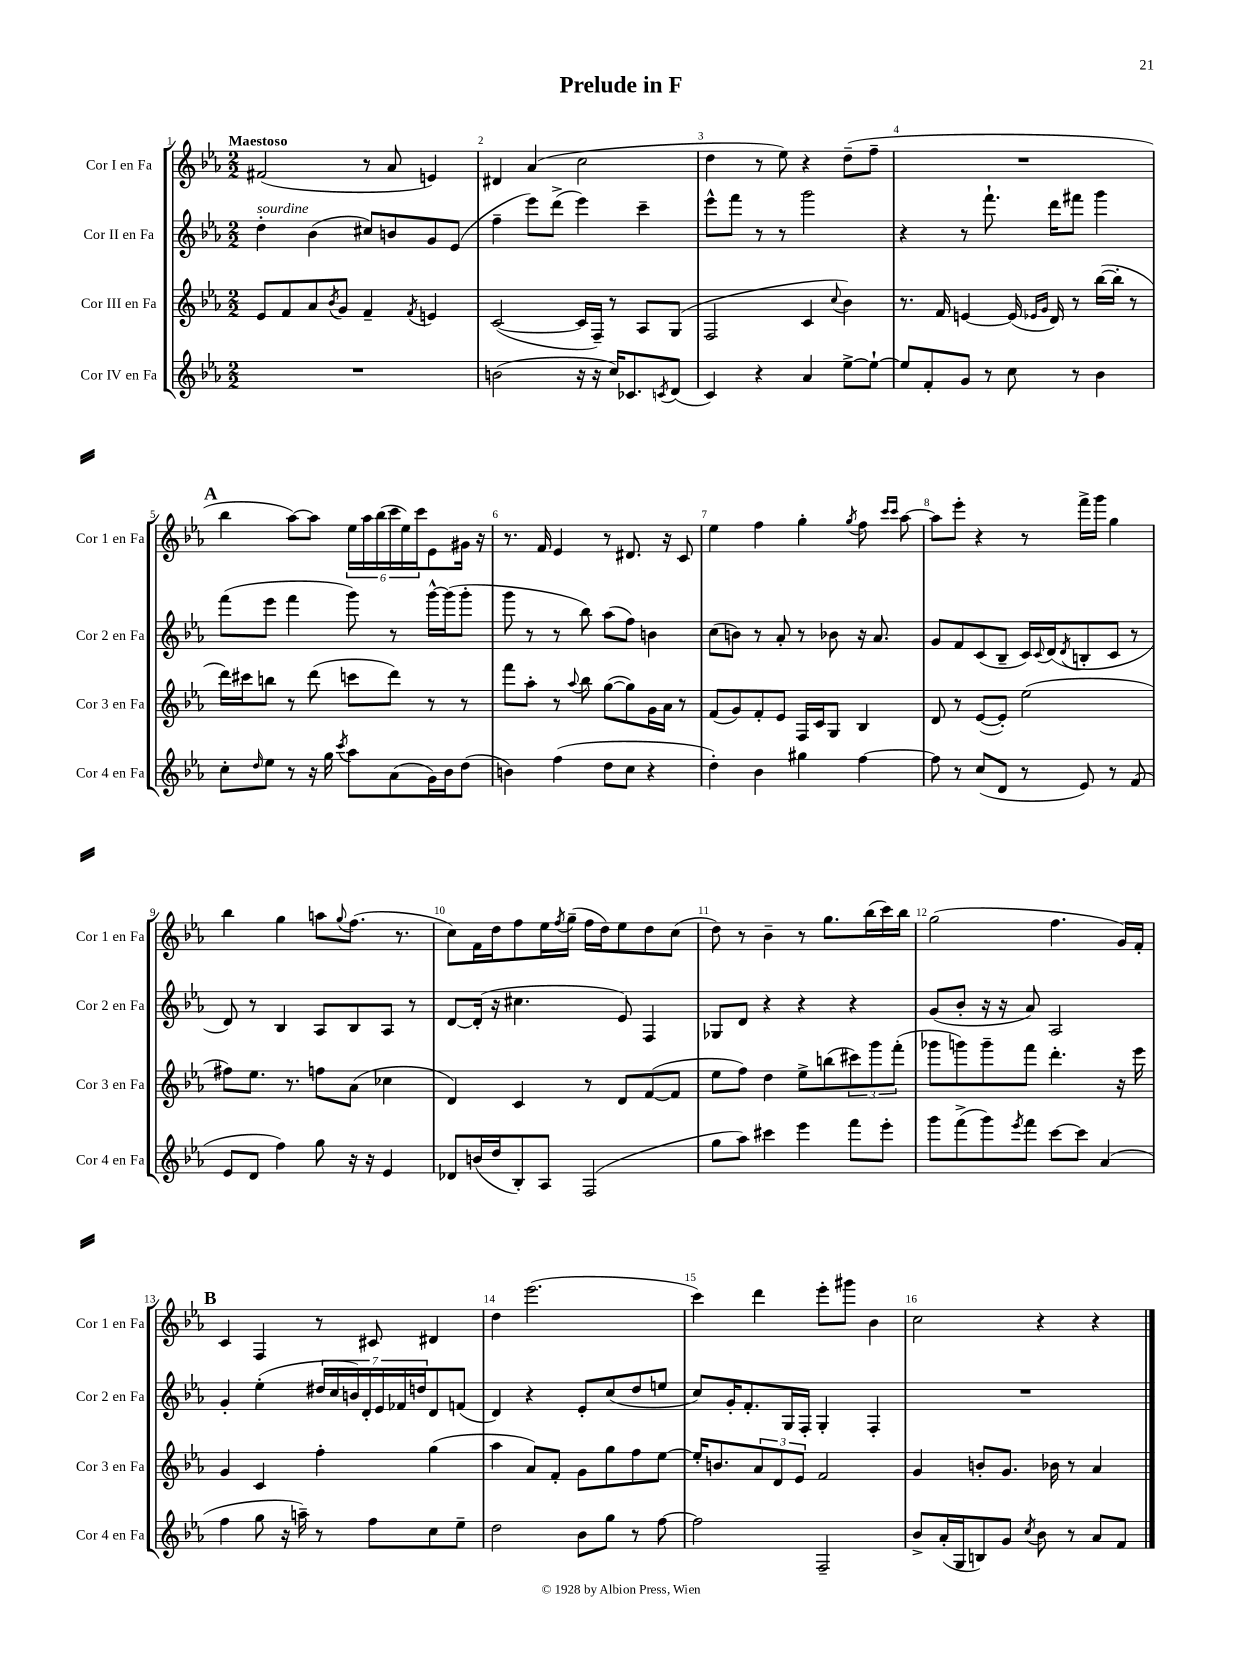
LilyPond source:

\header { title = "Prelude in F" }
<<
\new StaffGroup <<
\new Staff = "s0" \with { instrumentName = "Cor I en Fa" shortInstrumentName = "Cor 1 en Fa" } {
    \clef treble \key ees \major \numericTimeSignature \time 2/2 \tempo "Maestoso"
    fis'2( r8 aes'8 e'4) |
    dis'4 aes'4( c''2 |
    d''4 r8 ees''8) r4 d''8--( f''8-- |
    R1 |
    \mark \markup { \bold "A" } bes''4 aes''8~) aes''8 \tuplet 6/4 { ees''16 aes''16 bes''16( c'''16 ees''16) c'''16 } ees'8 gis'16 r16 |
    r8. f'16 ees'4 r8 dis'8. r16 c'8 |
    ees''4 f''4 g''4-. \acciaccatura { g''8 } f''8 \grace { c'''16 c'''16 } aes''8~ |
    aes''8 ees'''8-. r4 r8 f'''16-> g'''16 g''4 |
    bes''4 g''4 a''8 \appoggiatura { g''8 } f''8.( r8. |
    c''8) f'16 d''16 f''8 ees''16 \acciaccatura { f''8 } g''16--( f''16 d''16) ees''8 d''8 c''8( |
    d''8) r8 bes'4-- r8 g''8. bes''16( c'''16) bes''16 |
    g''2( f''4. g'16) f'16-. |
    \mark \markup { \bold "B" } c'4 f4 r8 cis'8 dis'4 |
    d''4 ees'''2.( |
    c'''4) d'''4 ees'''8-. gis'''8 bes'4 |
    c''2 r4 r4 \bar "|." |
}
\new Staff = "s1" \with { instrumentName = "Cor II en Fa" shortInstrumentName = "Cor 2 en Fa" } {
    \clef treble \key ees \major \numericTimeSignature \time 2/2
    d''4-.^\markup { \italic "sourdine" } bes'4( cis''8) b'8 g'8 ees'8( |
    f''4-- ees'''8) d'''8->( ees'''4) c'''4-- |
    ees'''8-^ f'''8 r8 r8 g'''2 |
    r4 r8 f'''8.-! d'''16 fis'''8 g'''4 |
    \mark \markup { \bold "A" } f'''8( ees'''8 f'''4 g'''8) r8 g'''16~-^ g'''16( g'''8-. |
    g'''8 r8 r8 bes''8) aes''8( f''8) b'4 |
    c''8( b'8) r8 aes'8-. r8 bes'8 r16 aes'8. |
    g'8 f'8 c'8( bes8-- c'16) \appoggiatura { c'8 } d'16( \acciaccatura { d'8 } b8-. c'8 r8 |
    d'8) r8 bes4 aes8 bes8 aes8 r8 |
    d'8~ d'16-.( r16 cis''4. ees'8) f4 |
    ges8 d'8 r4 r4 r4 |
    g'8( bes'8-. r16 r16 aes'8) aes2 |
    \mark \markup { \bold "B" } g'4-. ees''4-.( \tuplet 7/4 { dis''16 c''16 b'16) d'16-. ees'16 fes'16 d''16 } d'8 f'8( |
    d'4) r4 ees'8-. c''8( d''8 e''8 |
    c''8) g'16-. f'8.-. g16 f16-. g4-. f4-. |
    R1 \bar "|." |
}
\new Staff = "s2" \with { instrumentName = "Cor III en Fa" shortInstrumentName = "Cor 3 en Fa" } {
    \clef treble \key ees \major \numericTimeSignature \time 2/2
    ees'8 f'8 aes'8 \acciaccatura { bes'8 } g'8 f'4-- \acciaccatura { f'8 } e'4 |
    c'2~( c'16 f16--) r8 aes8 g8( |
    f2 c'4 \appoggiatura { c''8 } bes'4) |
    r8. f'16 e'4~ e'16( \grace { ees'16 g'16 } d'16) r8 bes''16~( bes''16-. r8 |
    \mark \markup { \bold "A" } d'''16) cis'''16 b''8 r8 d'''8( c'''8 d'''8) r8 r8 |
    f'''8 aes''8-. r8 \appoggiatura { aes''8 } bes''8 g''8~( g''8) g'16 aes'16 r8 |
    f'8( g'8) f'8-. ees'8 f16 c'16 g8 bes4 |
    d'8 r8 ees'8~( ees'8-.) ees''2( |
    fis''8) ees''8. r8. f''8 aes'8( ces''4 |
    d'4) c'4 r8 d'8 f'8~( f'8 |
    ees''8 f''8) d''4 ees''8-> b''8( \tuplet 3/2 { cis'''8) g'''8 f'''8-.( } |
    ges'''8 g'''8) g'''8-- f'''8 d'''4.-. r16 ees'''16 |
    \mark \markup { \bold "B" } g'4 c'4 f''4-. g''4( |
    aes''4 aes'8) f'8-. g'8 g''8 f''8 ees''8~ |
    ees''16-. b'8. \tuplet 3/2 { aes'8 d'8 ees'8 } f'2 |
    g'4 b'8-. g'8. bes'16 r8 aes'4 \bar "|." |
}
\new Staff = "s3" \with { instrumentName = "Cor IV en Fa" shortInstrumentName = "Cor 4 en Fa" } {
    \clef treble \key ees \major \numericTimeSignature \time 2/2
    R1 |
    b'2( r16 r16 c''16) ces'8. \acciaccatura { c'8 } d'8( |
    c'4) r4 aes'4 ees''8~-> ees''8~-! |
    ees''8 f'8-. g'8 r8 c''8 r8 bes'4 |
    \mark \markup { \bold "A" } c''8-. \grace { d''16 } ees''8 r8 r16 g''16 \acciaccatura { c'''8 } aes''8 aes'8( g'16) bes'16 d''8( |
    b'4) f''4( d''8 c''8 r4 |
    d''4-.) bes'4 gis''4 f''4~ |
    f''8 r8 c''8( d'8 r8 ees'8) r8 f'8( |
    ees'8 d'8 f''4) g''8 r16 r16 ees'4 |
    des'8 b'16( d''16 bes8-.) aes8 f2( |
    g''8 aes''8) cis'''4 ees'''4 f'''8 ees'''8-. |
    g'''8 f'''8->( g'''8) \acciaccatura { ees'''8 } f'''8 c'''8~ c'''8 aes'4( |
    \mark \markup { \bold "B" } f''4 g''8 r16 a''16--) r8 f''8 c''8 ees''8-- |
    d''2 bes'8 g''8 r8 f''8~ |
    f''2 f2-- |
    bes'8-> aes'16-.( g16 b8) g'8 \acciaccatura { c''8 } bes'8 r8 aes'8 f'8 \bar "|." |
}
>>
>>
\layout { \context { \Score \override BarNumber.break-visibility = ##(#f #t #t) barNumberVisibility = #all-bar-numbers-visible } }
